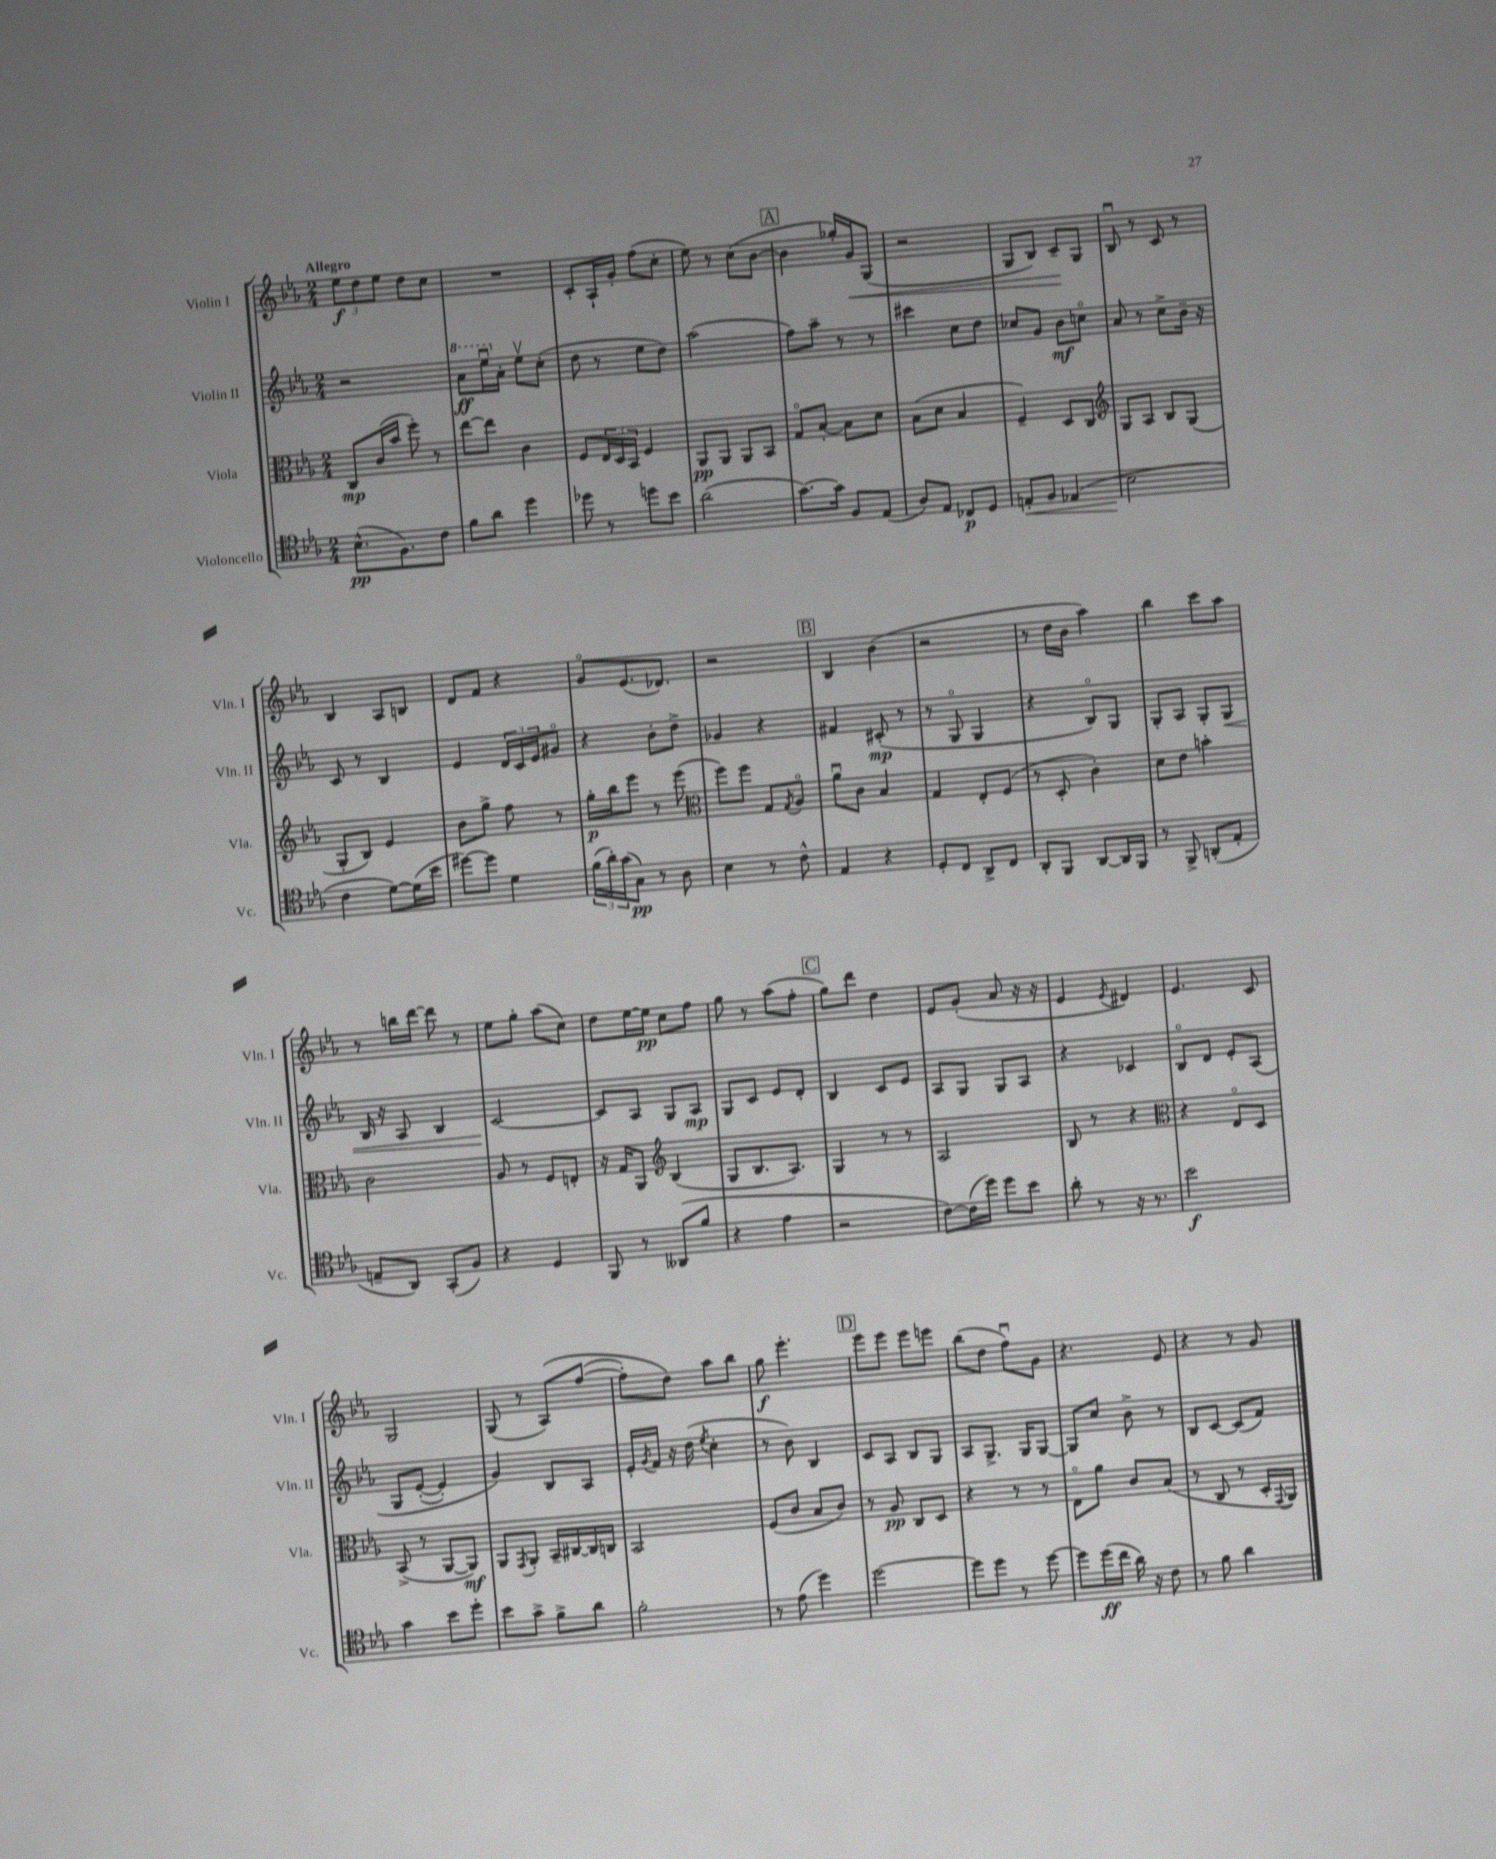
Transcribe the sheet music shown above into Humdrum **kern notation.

**kern	**dynam	**kern	**dynam	**kern	**dynam	**kern	**dynam
*part4	*part4	*part3	*part3	*part2	*part2	*part1	*part1
*staff4	*staff4	*staff3	*staff3	*staff2	*staff2	*staff1	*staff1
*I"Violoncello	*	*I"Viola	*	*I"Violin II	*	*I"Violin I	*
*I'Vc.	*	*I'Vla.	*	*I'Vln. II	*	*I'Vln. I	*
*clefC4	*	*clefC3	*	*clefG2	*	*clefG2	*
*k[b-e-a-]	*	*k[b-e-a-]	*	*k[b-e-a-]	*	*k[b-e-a-]	*
*M2/4	*	*M2/4	*	*M2/4	*	*M2/4	*
=1	=1	=1	=1	=1	=1	=1	=1
!	!	!	!	!	!	!LO:TX:a:B:t=Allegro	!
(8.B-^^\L	pp	8C/L	mp	2r	.	12ee-\L	f
.	.	.	.	.	.	12dd\	.
.	.	(16c/L	.	.	.	.	.
.	.	.	.	.	.	12ee-\J	.
8.F\)	.	16b-/JJ	.	.	.	.	.
.	.	8ff'\)	.	.	.	8dd\L	.
8c\J	.	8r	.	.	.	8cc\J	.
=2	=2	=2	=2	=2	=2	=2	=2
*	*	*	*	*8va	*	*	*
8f\L	.	[8ee-\L	.	8aa-\L	ff	2r	.
8a-\J	.	8ee-\J]	.	16eee-u\L	.	.	.
*	*	*	*	*X8va	*	*	*
.	.	.	.	16a-'\JJ	.	.	.
4dd\	.	4c\	.	8ee-v\L	.	.	.
.	.	.	.	(8cc'\J	.	.	.
=3	=3	=3	=3	=3	=3	=3	=3
8dd-X\	.	8F/L	.	8dd\	.	8c'/L	.
8r	.	24E-/L	.	8r	.	16A-`/L	.
.	.	24D/	.	.	.	.	.
.	.	.	.	.	.	16g'/JJ	.
.	.	24BB-/JJ	.	.	.	.	.
8ddn\L	.	4F/	.	8ee-\L	.	(8ff\L	.
8b-\J	.	.	.	8dd\J)	.	8cc'\J	.
=4	=4	=4	=4	=4	=4	=4	=4
(2a-\	.	8AA-/L	pp	(2aa-\	.	8ee-\)	.
.	.	8AA-/J	.	.	.	8r	.
.	.	8AA-/L	.	.	.	(8cc\L	.
.	.	8BB-/J	.	.	.	[8b-\J	.
!!LO:REH:place=s1:t=A
=5	=5	=5	=5	=5	=5	=5	=5
[8.g\L)	.	8G/L	.	8ff\L)	.	4b-\]	.
.	.	[8B-'/J	.	8aa-~\J	.	.	.
16g\Jk]	.	.	.	.	.	.	.
8F/L	.	8B-\L]	.	8r	.	16gg-X'/LL)	.
!	!	!	!	!	!	!	!LO:HP:b
.	.	.	.	.	.	16g/J	<
(8E-/J	.	8d\J	.	8r	.	(8G/J	.
=6	=6	=6	=6	=6	=6	=6	=6
8A-/L)	.	(8B-\L	.	4ccc#X\	.	2r	.
8E-/J	.	8d\J	.	.	.	.	.
8C-X/L	p	4B-/	.	8cc\L	.	.	.
8D/J	.	.	.	8dd\J	.	.	.
=7	=7	=7	=7	=7	=7	=7	=7
!	!LO:HP:b	!	!	!	!	!	!
8En'/L	<	4F~/)	.	8cc-X/L	.	8G/L	.
8F/J	.	.	.	8g/J	.	8B-/J)	.
(4E-X/	.	8D/L	.	8b-\L	mf	8c~/L	.
.	.	8C/J	.	8ccn\J	.	8G/J	[
=8	=8	=8	=8	=8	=8	=8	=8
*	*	*clefG2	*	*	*	*	*
2B-\	.	8G/L	.	8a-/	.	8B-u/	.
.	.	8A-/J	.	8r	.	8r	.
.	.	8B-/L	.	8cc^\L	.	8c/	.
.	.	(8G/J	.	16b-~\Jk	.	8r	.
.	.	.	.	16r	.	.	.
.	[	.	.	.	.	.	.
!!LO:LB:g=z
=9	=9	=9	=9	=9	=9	=9	=9
4c\	.	8G'/L	.	8c/	.	4B-/	.
.	.	8B-/J)	.	8r	.	.	.
[8d\L)	.	4e-/	.	4B-/	.	8A-/L	.
(16d\L]	.	.	.	.	.	8Bn/J	.
16b-\JJ	.	.	.	.	.	.	.
=10	=10	=10	=10	=10	=10	=10	=10
[8dd#X\L)	.	8b-\L	.	4e-/	.	8d/L	.
8dd#\J]	.	8gg^\J	.	.	.	8f/J	.
4d\	.	8ff\	.	24d/LL	.	4r	.
.	.	.	.	24c/	.	.	.
.	.	.	.	24e-/J	.	.	.
.	.	8r	.	8g#X/J	.	.	.
=11	=11	=11	=11	=11	=11	=11	=11
(24f\LL	.	16gg'\LL	p	4r	.	8g/L	.
24a-'\)	.	.	.	.	.	.	.
.	.	16bb-\J	.	.	.	.	.
(24g\J	.	.	.	.	.	.	.
8G\J)	pp	8eee-\J	.	.	.	(8.e-/	.
8r	.	8r	.	8b-'\L	.	.	.
.	.	.	.	.	.	8.d-X/J)	.
8A-\	.	(8eee-\	.	8dd^\J	.	.	.
=12	=12	=12	=12	=12	=12	=12	=12
*	*	*clefC3	*	*	*	*	*
4B-\	.	8ff\L)	.	4g-X/	.	2r	.
.	.	8ff\J	.	.	.	.	.
8r	.	8G/L	.	4r	.	.	.
.	.	8qG/	.	.	.	.	.
8c^^\	.	8A-/J	.	.	.	.	.
!!LO:REH:place=s1:t=B
=13	=13	=13	=13	=13	=13	=13	=13
4E-/	.	8a-u\L	.	4f#X/	.	4B-/	.
.	.	8c\J	.	.	.	.	.
4r	.	4B-/	.	(8c#X'/	mp	(4b-\	.
.	.	.	.	8r	.	.	.
=14	=14	=14	=14	=14	=14	=14	=14
8D'/L	.	4G/	.	8r	.	2r	.
8C/J	.	.	.	8G/	.	.	.
8AA-^/L	.	8E-'/L	.	4G/	.	.	.
8C/J	.	(8F/J	.	.	.	.	.
=15	=15	=15	=15	=15	=15	=15	=15
8AA-'/L	.	8r	.	4r	.	8r	.
8FF/J	.	8D'/	.	.	.	16dd\LL	.
.	.	.	.	.	.	16b-\JJ	.
[8AA-/L	.	4c'\)	.	8B-/L)	.	4aa-\)	.
16AA-/L]	.	.	.	8G/J	.	.	.
16FF/JJ	.	.	.	.	.	.	.
=16	=16	=16	=16	=16	=16	=16	=16
8r	.	8d\L	.	8G'/L	.	4bb-\	.
8FF^/	.	8e-\J	.	8A-/J	.	.	.
(8AAn'/L	.	4bn'\	.	8G'/L	.	8ccc\L	.
!	!	!	!	!	!LO:HP:b	!	!
8E-'/J	.	.	.	8G/J	<	8aa-\J	.
!!LO:LB:g=z
=17	=17	=17	=17	=17	=17	=17	=17
8En~/L	.	2c\	.	16B-/	.	8r	.
.	.	.	.	16r	.	.	.
8AA-/J)	.	.	.	8A-/	.	16bbn\LL	.
.	.	.	.	.	.	[16ddd\JJ	.
(8GG'/L	.	.	.	4B-/	.	8ddd\]	.
8F/J)	.	.	.	.	.	8r	.
=18	=18	=18	=18	=18	=18	=18	=18
4r	.	8A-/	.	[2c/	.	8ee-\L	.
.	.	8r	.	.	.	8gg'\J	.
4D/	.	8F/L	.	.	.	(8aa-\L	.
.	.	8En'/J	.	.	.	8cc\J)	.
.	.	.	.	.	[	.	.
=19	=19	=19	=19	=19	=19	=19	=19
8FF/	.	16r	.	8c/L]	.	8dd\L	.
.	.	16G/KL	.	.	.	.	.
8r	.	8AA-/J	.	8A-/J	.	[16ee-\L	.
.	.	.	.	.	.	16ee-\JJ]	pp
*	*	*clefG2	*	*	*	*	*
(8AA--X/L	.	(4B-/	.	8G/L	.	8cc\L	.
8f/J	.	.	.	8A-/J	mp	8ff\J	.
=20	=20	=20	=20	=20	=20	=20	=20
4r	.	8G/L	.	8G/L	.	8gg\	.
.	.	8.B-/	.	8c/J	.	8r	.
4e-\	.	.	.	8e-/L	.	(8aa-\L	.
.	.	8.A-/J)	.	.	.	.	.
.	.	.	.	8d'/J	.	8ff'\J	.
!!LO:REH:place=s1:t=C
=21	=21	=21	=21	=21	=21	=21	=21
2r	.	4G/	.	4B-/	.	8gg\L)	.
.	.	.	.	.	.	8ddd\J	.
.	.	8r	.	8c/L	.	4dd\	.
.	.	8r	.	8e-/J	.	.	.
=22	=22	=22	=22	=22	=22	=22	=22
[8c\L)	.	2A-/	.	8A-/L	.	8e-/L	.
(16c\L]	.	.	.	8G/J	.	(8g'/J	.
16dd\JJ)	.	.	.	.	.	.	.
8dd\L	.	.	.	8G/L	.	8a-/	.
8b-\J	.	.	.	8A-/J	.	16r	.
.	.	.	.	.	.	16r	.
=23	=23	=23	=23	=23	=23	=23	=23
8a-'\	.	8B-/	.	4r	.	4e-/	.
8r	.	8r	.	.	.	.	.
.	.	.	.	.	.	8qe-/	.
16r	.	4r	.	4c-X/	.	4d#X/)	.
8.r	.	.	.	.	.	.	.
=24	=24	=24	=24	=24	=24	=24	=24
*	*	*clefC3	*	*	*	*	*
2b-\	f	4r	.	8B-/L	.	4.e-/	.
.	.	.	.	8d/J	.	.	.
.	.	8E-/L	.	8e-'/L	.	.	.
.	.	8D/J	.	(8A-/J	.	8c/	.
!!LO:LB:g=z
=25	=25	=25	=25	=25	=25	=25	=25
4g\	.	(8BB-^/	.	8G/L	.	2G/	.
.	.	8r	.	([8e-'/J	.	.	.
8b-\L	.	[8AA-/L	.	4e-'/])	.	.	.
8dd'\J	.	8AA-/J])	mf	.	.	.	.
=26	=26	=26	=26	=26	=26	=26	=26
8b-\L	.	8AA-/L	.	4g/)	.	(8G/	.
.	.	8qGG/	.	.	.	.	.
8g^\J	.	8AA-'/J	.	.	.	8r	.
8f^\L	.	16BB-~/LL	.	8B-/L	.	(8A-/L)	.
.	.	[16C#X/	.	.	.	.	.
8a-\J	.	16C#/]	.	8A-/J	.	([8ff/J	.
.	.	16Cn/JJ	.	.	.	.	.
=27	=27	=27	=27	=27	=27	=27	=27
2f'\	.	2BB-/	.	16e-'/LL	.	8ff'\L])	.
.	.	.	.	8qg/	.	.	.
.	.	.	.	16f/JJ	.	.	.
.	.	.	.	16r	.	8dd\J)	.
.	.	.	.	(16dd\	.	.	.
.	.	.	.	8qee-/	.	.	.
.	.	.	.	4cc'\	.	8aa-\L	.
.	.	.	.	.	.	8bb-\J	.
=28	=28	=28	=28	=28	=28	=28	=28
8r	.	(8F/L	.	8r	.	8gg\	f
(8e-\	.	8c/J	.	8b-\)	.	4.eee-'\	.
4dd\)	.	8B-/L	.	4B-/	.	.	.
.	.	8c/J)	.	.	.	.	.
!!LO:REH:place=s1:t=D
=29	=29	=29	=29	=29	=29	=29	=29
[2dd\	.	8r	.	8c/L	.	8eee-\L	.
.	.	8A-/	pp	8A-/J	.	8eee-\J	.
.	.	8C/L	.	8B-/L	.	8eee-\L	.
.	.	8D/J	.	8G/J	.	8eeen\J	.
=30	=30	=30	=30	=30	=30	=30	=30
8dd\L]	.	4r	.	8A-/L	.	(8bb-\L	.
8dd\J	.	.	.	8.G^/J	.	8dd\J	.
8r	.	8r	.	.	.	8ffu\L)	.
.	.	.	.	16G/KL	.	.	.
[8dd\	.	8r	.	[8G/J	.	8g\J	.
=31	=31	=31	=31	=31	=31	=31	=31
8dd\L]	.	8E-\L	.	8G/L]	.	4.r	.
(16dd\L	ff	8a-\J	.	8cc/J	.	.	.
16cc\JJ	.	.	.	.	.	.	.
16a-\)	.	8c/L	.	8b-^\	.	.	.
16r	.	.	.	.	.	.	.
8c\	.	(8B-/J	.	8r	.	8e-/	.
=32	=32	=32	=32	=32	=32	=32	=32
8r	.	8r	.	8B-/L	.	4r	.
8f\	.	8C/	.	[8c/J	.	.	.
4a-\	.	8r	.	(8c/L]	.	8r	.
.	.	16D'/LL	.	8f/J)	.	8g/	.
.	.	8qqGG/	.	.	.	.	.
.	.	16AA-/JJ)	.	.	.	.	.
==	==	==	==	==	==	==	==
*-	*-	*-	*-	*-	*-	*-	*-
